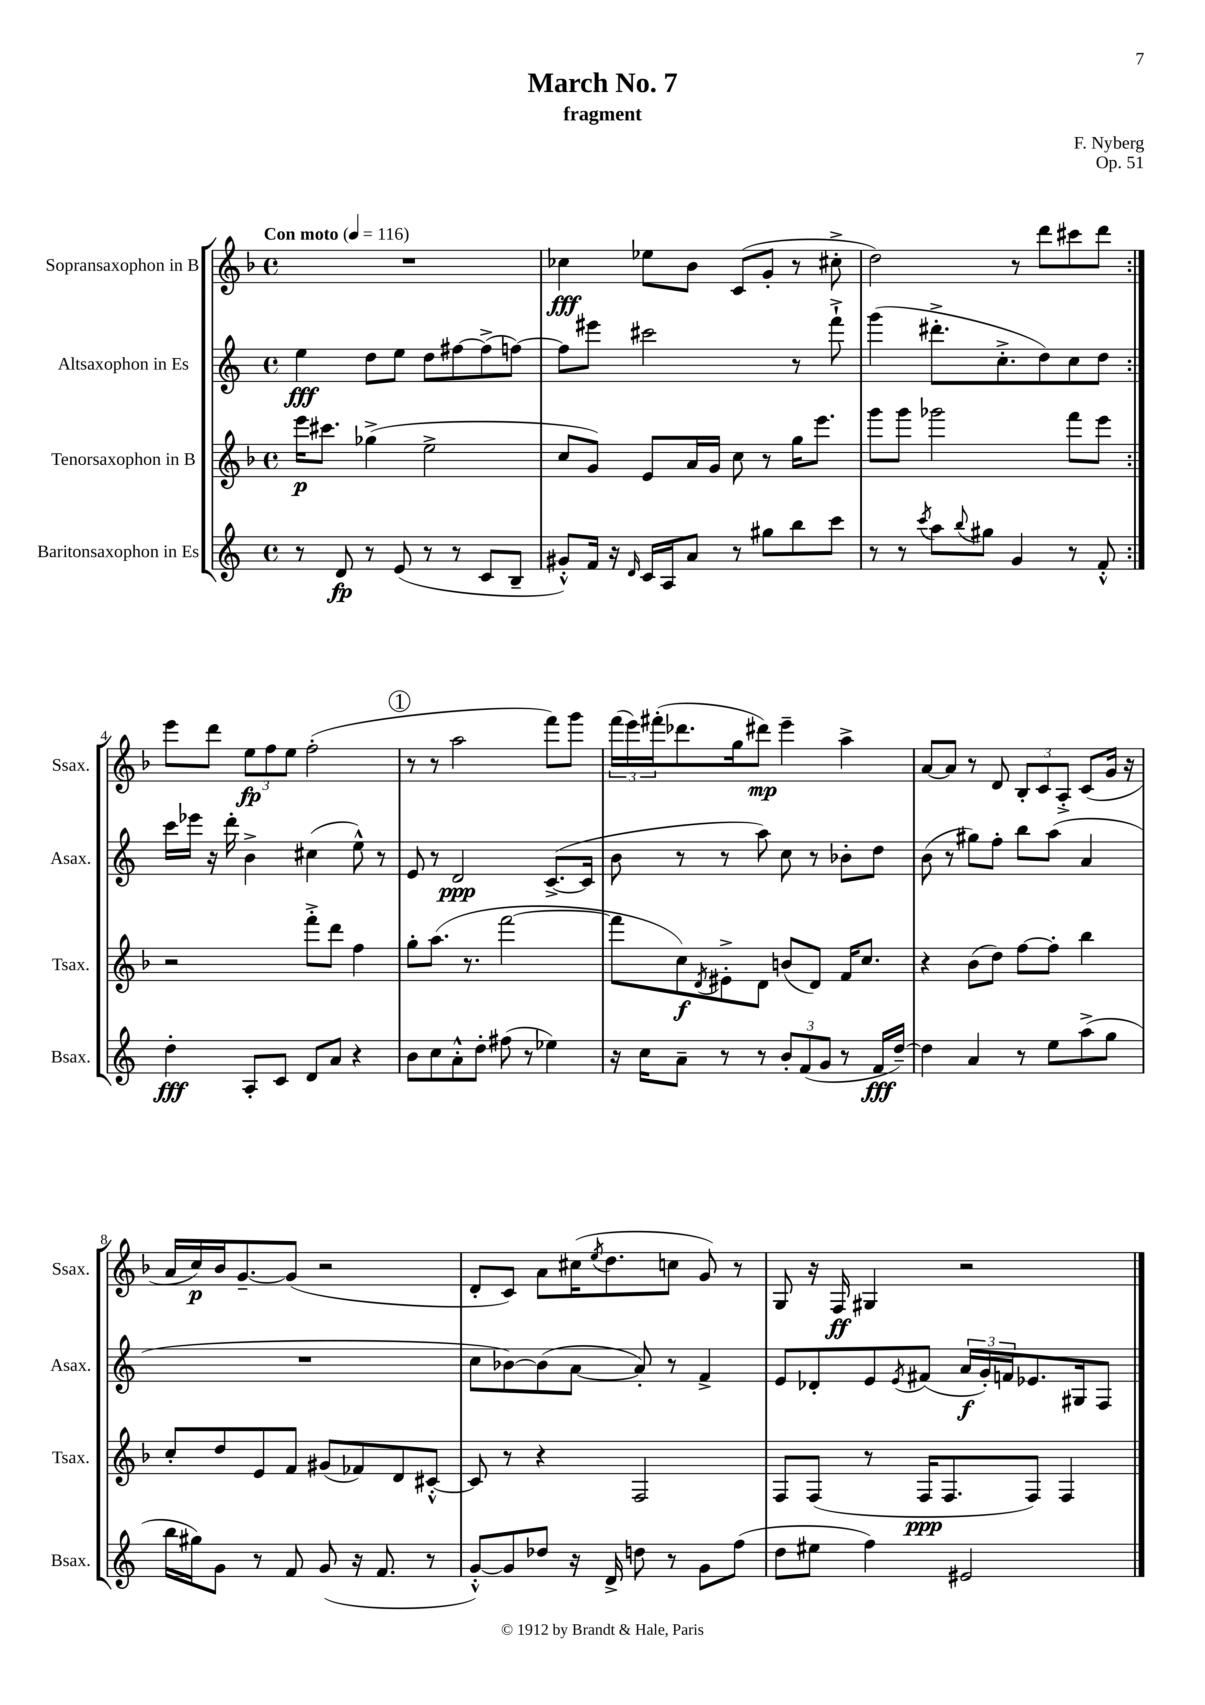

**kern	**kern	**kern	**kern
*staff4	*staff3	*staff2	*staff1
*clefG2	*clefG2	*clefG2	*clefG2
*k[]	*k[b-]	*k[]	*k[b-]
*M4/4	*M4/4	*M4/4	*M4/4
*met(c)	*met(c)	*met(c)	*met(c)
*MM116	*MM116	*MM116	*MM116
8r	16eee	4ee	1r
.	8.ccc#	.	.
8d	.	.	.
8r	(4gg-^	8dd	.
(8e	.	8ee	.
8r	2ee^	8dd	.
8r	.	[8ff#	.
8c	.	(8ff#^]	.
8B~	.	[8ff)	.
=	=	=	=
8g#'^^)	8cc	8ff]	4cc-
16f	8g)	8eee#	.
16r	.	.	.
16qqd	.	.	.
16c	8e	2ccc#	8ee-
16A	.	.	.
8a	16a	.	8b-
.	16g	.	.
8r	8cc	.	(8c
8gg#	8r	.	8g'
8bb	16gg	8r	8r
.	8.eee	.	.
8ccc	.	8fff`^	8cc#'^
=	=	=	=
8r	8ggg	(4ggg	2dd)
8r	8ggg	.	.
8qccc	.	.	.
8aa	2ggg-	8.ddd#'^	.
8qqbb	.	.	.
8gg#	.	.	.
.	.	8.cc'^	.
4g	.	.	8r
.	.	8dd)	8ddd
8r	8fff	8cc	8ccc#
8f'^^	8eee	8dd	8ddd
=:|!	=:|!	=:|!	=:|!
4dd'	2r	16ccc	8eee
.	.	16eee-	.
.	.	16r	8ddd
.	.	16ddd'	.
8A'	.	4b^	12ee
.	.	.	12ff
8c	.	.	.
.	.	.	12ee
8d	8fff'^	(4cc#	(2ff'
8a	8ddd	.	.
4r	4ff	8ee^^)	.
.	.	8r	.
=	=	=	=
8b	8gg'	8e	8r
8cc	(8.aa	8r	8r
8a'^^	.	2d	2aa
.	8.r	.	.
8dd'	.	.	.
(8ff#	[2fff	.	.
8r	.	.	.
4ee-)	.	([8.c^	8fff)
.	.	.	8ggg
.	.	16c]	.
=	=	=	=
16r	8fff]	8b	(24fff
.	.	.	24eee)
16cc	.	.	.
.	.	.	(24fff#'
8a~	8cc)	8r	8.ddd-
.	8qd	.	.
8r	8e#'^	8r	.
.	.	.	16gg
8r	8d	8aa)	8ddd#)
12b'	(8b	8cc	4eee~
(12f	.	.	.
.	8d)	8r	.
12g	.	.	.
8r	16f	8b-'	4aa^
.	8.cc	.	.
16f	.	8dd	.
[16dd~)	.	.	.
=	=	=	=
4dd]	4r	(8b	[8a
.	.	8r	8a]
4a	(8b-	8gg#)	8r
.	8dd)	8ff'	8d
8r	[8ff	8bb	12B-'
.	.	.	12c
8ee	8ff']	(8aa	.
.	.	.	12A'^
(8aa^	4bb-	4a	(8c
8gg	.	.	16g
.	.	.	16r
=	=	=	=
16bb	8cc'	1r	16a
16gg#)	.	.	16cc)
8g	8dd	.	16b-
.	.	.	[8.g~
8r	8e	.	.
8f	8f	.	(8g]
(8g	(8g#	.	2r
16r	8f-)	.	.
8.f	.	.	.
.	8d	.	.
8r	[8c#'^^	.	.
=	=	=	=
[8g'^^)	8c#]	8cc	8d'
8g]	8r	[8b-)	8c)
8dd-	4r	(8b-]	8a
16r	.	[8a	(16cc#
.	.	.	8qee
16d^	.	.	8.dd
8dd	2F	8a'])	.
8r	.	8r	8cc
8g	.	4f^	8g)
(8ff	.	.	8r
=	=	=	=
8dd	8F	8e	8G
8ee#	(8F	8d-'	16r
.	.	.	16F
4ff)	8r	8e	4G#
.	.	8qe	.
.	16F	(8f#	.
.	8.F	.	.
2e#	.	24a	2r
.	.	24g')	.
.	.	24f	.
.	8F)	8.e-	.
.	4F	.	.
.	.	16G#	.
.	.	8F	.
==	==	==	==
*-	*-	*-	*-
